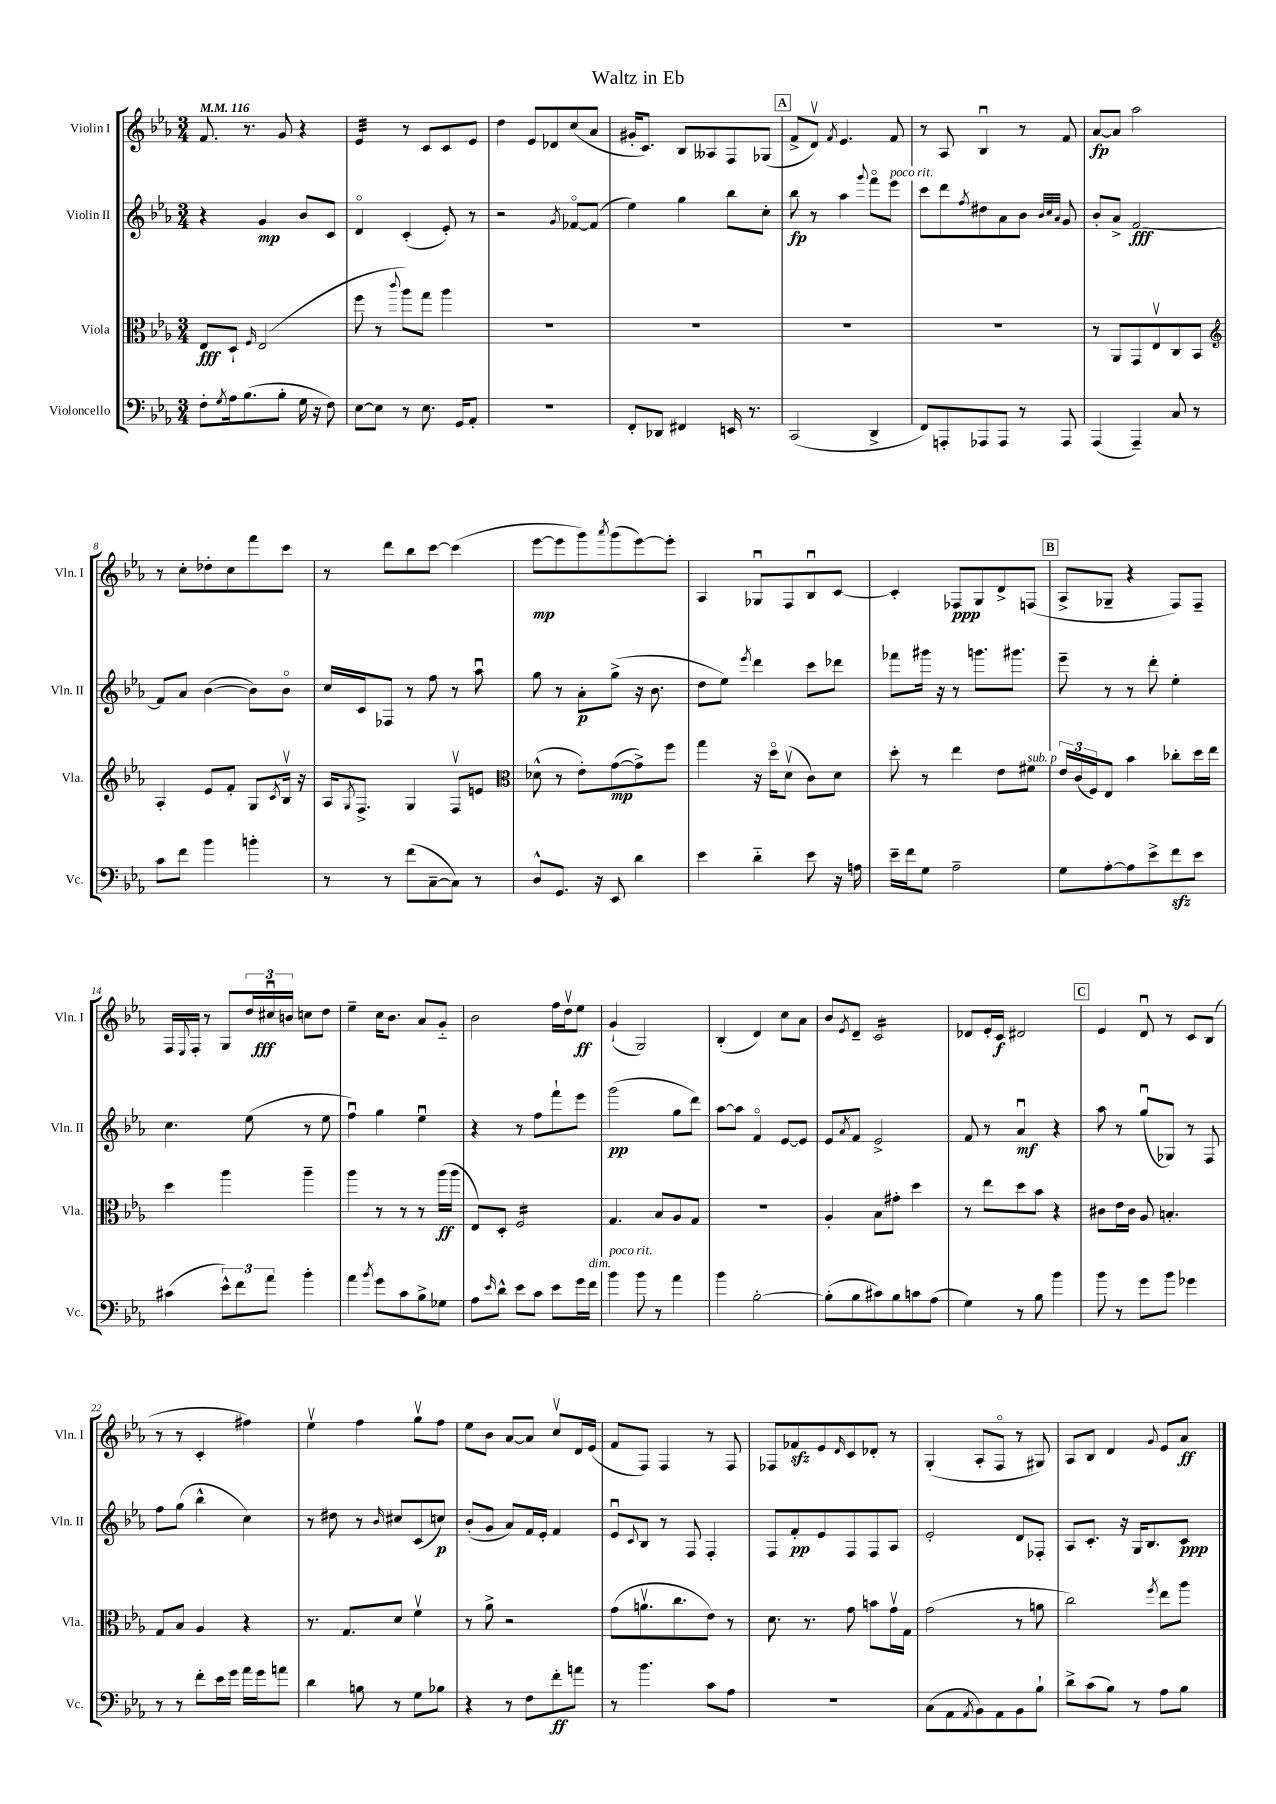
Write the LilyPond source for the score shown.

\header { title = "Waltz in Eb" }
<<
\new StaffGroup <<
\new Staff = "s0" \with { instrumentName = "Violin I" shortInstrumentName = "Vln. I" } {
    \clef treble \key ees \major \numericTimeSignature \time 3/4 \tempo 4 = 116
    f'8. r8. g'8 r4 |
    ees'4:32 r8 c'8 c'8 ees'8 |
    d''4 ees'8 des'8 c''8( aes'8 |
    gis'16-. c'8.) bes8 aeses8 f8 ges8( |
    \mark \markup { \box "A" } f'8-> d'8\upbow) \acciaccatura { f'8 } ees'4. f'8 |
    r8 aes8 bes4\downbow r8 f'8 |
    aes'8~\fp aes'8 aes''2 |
    r8 c''8-. des''8-. c''8 f'''8 c'''8 |
    r8 d'''8 bes''8 c'''8~ c'''4( |
    ees'''8~\mp ees'''8 g'''8) \acciaccatura { aes'''8 } g'''8( ees'''8~) ees'''8-. |
    aes4 ges8\downbow f8 bes8\downbow c'8~ |
    c'4-. fes8\ppp g8 d'8-> f8( |
    \mark \markup { \box "B" } aes8-> ges8-- r4 f8) f8-- |
    f16 \appoggiatura { ees8 } f16-. r8 g8 \tuplet 3/2 { d''16 cis''16\downbow\fff b'16 } c''8 d''8 |
    ees''4-- c''16 bes'8. aes'8 g'8-_ |
    bes'2 f''16 d''16\upbow ees''8\ff |
    g'4-!( g2) |
    bes4-.( d'4) c''8 aes'8 |
    bes'8 \acciaccatura { ees'8 } d'8-- c'2:16 |
    des'8 ees'16-. c'16\f dis'2 |
    \mark \markup { \box "C" } ees'4 d'8\downbow r8 c'8 bes8( |
    r8 r8 c'4-. fis''4) |
    ees''4\upbow f''4 g''8\upbow f''8 |
    ees''8 bes'8 aes'8~ aes'8 c''8\upbow d'16 ees'16( |
    f'8 f8) f4 r8 f8 |
    fes8 fes'8\sfz ees'8 \grace { d'16 } c'8 des'8-. r8 |
    g4-.( aes8-. f8\flageolet r8 gis8) |
    aes8 bes8 d'4 \appoggiatura { g'8 } ees'8 aes'8\ff \bar "|." |
}
\new Staff = "s1" \with { instrumentName = "Violin II" shortInstrumentName = "Vln. II" } {
    \clef treble \key ees \major \numericTimeSignature \time 3/4
    r4 g'4\mp bes'8 c'8 |
    d'4\flageolet c'4-.( ees'8-.) r8 |
    r2 \acciaccatura { g'8 } fes'8~\flageolet fes'8( |
    ees''4) g''4 bes''8 c''8-. |
    \mark \markup { \box "A" } bes''8\fp r8 aes''4 \appoggiatura { g'''8 } f'''8\flageolet ees'''8^\markup { \italic "poco rit." } |
    c'''8 d'''8 \acciaccatura { f''8 } dis''8 aes'8 bes'8 \grace { bes'32 c''32 aes'32 } g'8 |
    bes'8-. aes'8-> f'2~\fff |
    f'8 aes'8 bes'4~( bes'8) bes'8\flageolet |
    c''16 c'16 fes8 r8 f''8 r8 aes''8\downbow |
    g''8 r8 aes'8-.\p g''8->( r16 bes'8. |
    d''8 ees''8) \acciaccatura { ees'''8 } d'''4 c'''8 des'''8 |
    fes'''8 gis'''16 r16 r8 g'''8. gis'''8. |
    \mark \markup { \box "B" } ees'''8-- r8 r8 d'''8-. ees''4-. |
    c''4. ees''8( r8 ees''8 |
    f''4\downbow) g''4 ees''4\downbow |
    r4 r8 f''8 f'''8-! ees'''8 |
    g'''2\pp( g''8 d'''8) |
    aes''8~ aes''8 f'4\flageolet ees'8~ ees'8 |
    ees'8 \acciaccatura { aes'8 } f'8 ees'2-> |
    f'8 r8 aes'4\downbow\mf r4 |
    \mark \markup { \box "C" } aes''8 r8 g''8\downbow( ges8) r8 f8 |
    f''8 g''8( bes''4-^ c''4) |
    r8 dis''8 r8 \grace { bes'16 } cis''8 c'8( c''8\p) |
    bes'8-.( g'8 aes'8) f'16 ees'16-. f'4 |
    ees'8\downbow \appoggiatura { c'8 } bes8 r8 f8 f4-. |
    f8 f'8-.\pp ees'8 f8 f8 aes8 |
    ees'2-. d'8 fes8-. |
    aes8 c'8.-. r16 g16 bes8. c'8\ppp \bar "|." |
}
\new Staff = "s2" \with { instrumentName = "Viola" shortInstrumentName = "Vla." } {
    \clef alto \key ees \major \numericTimeSignature \time 3/4
    ees8\fff d8-! \grace { f16 } ees2( |
    f''8 r8 \appoggiatura { c'''8 } aes''8) g''8 aes''4 |
    R2. |
    R2. |
    \mark \markup { \box "A" } R2. |
    R2. |
    r8 aes,8 g,8 ees8\upbow c8 bes,8 |
    \clef treble aes4-. ees'8 f'8-. g8 \acciaccatura { c'8 } bes16\upbow r16 |
    aes16 \acciaccatura { g8 } f8.-> g4 f8\upbow e'8 |
    \clef alto des'8-^( r8 ees'8-.) g'8~\mp( g'8->) f''8 |
    g''4 r16 d''16\flageolet d'8\upbow( c'8) d'8 |
    d''8-. r8 ees''4 ees'8 fis'8^\markup { \italic "sub. p" } |
    \mark \markup { \box "B" } \tuplet 3/2 { ees'16 c'16( f16) } ees8 bes'4 ces''8-. d''16 ees''16 |
    d''4 aes''4 aes''4-- |
    aes''4 r8 r8 r8 aes''16\ff( aes''16 |
    ees8) d8-. f2:16 |
    g4. bes8 aes8 g8 |
    R2. |
    aes4-. bes8 gis'8-. d''4 |
    r8 ees''8 d''8 bes'8 r4 |
    \mark \markup { \box "C" } cis'8 ees'16 cis'16 aes8 b4.-. |
    g8 bes8 aes4 r4 |
    r8. g8. d'8 f'4\upbow |
    r8 aes'8-> r2 |
    g'8( a'8.\upbow c''8. ees'8) r8 |
    d'8. r8. g'8 b'8 g'16\upbow g16 |
    g'2( r8 a'8 |
    c''2) \acciaccatura { f''8 } ees''8 aes''8 \bar "|." |
}
\new Staff = "s3" \with { instrumentName = "Violoncello" shortInstrumentName = "Vc." } {
    \clef bass \key ees \major \numericTimeSignature \time 3/4
    f8-. \acciaccatura { g8 } aes16 bes8.( bes8-. g16 r16 f8) |
    ees8~ ees8 r8 ees8. g,16 aes,8-. |
    R2. |
    f,8-. des,8 fis,4 e,16 r8. |
    \mark \markup { \box "A" } c,2( d,4-> |
    f,8) a,,8-. aes,,8 aes,,8 r8 aes,,8 |
    aes,,4( aes,,4--) c8 r8 |
    c'8 f'8 bes'4 b'4-. |
    r8 r8 f'8( c8~-- c8) r8 |
    d8-^ g,8. r16 ees,8 d'4 |
    ees'4 d'4-_ ees'8 r16 a16 |
    ees'16-- f'16 g8 aes2-- |
    \mark \markup { \box "B" } g8 aes8~-. aes8 ees'8-> f'8\sfz ees'8 |
    cis'4( \tuplet 3/2 { ees'8-^) f'8 aes'8 } bes'4-. |
    aes'4 \acciaccatura { bes'8 } g'8 c'8 bes8-> ges8 |
    aes8 \grace { ees'16 } d'8-^ ees'8 c'8 ees'8 g'16 f'16^\markup { \italic "dim." } |
    bes'4^\markup { \italic "poco rit." } bes'8 r8 aes'4 |
    bes'4 bes2~-. |
    bes8-.( bes8 cis'8) bes8 c'8 aes8( |
    g4) r8 bes8 bes'4 |
    \mark \markup { \box "C" } bes'8 r8 g'8 bes'8 ges'4 |
    r8 r8 f'8-. ees'16 g'16 aes'16 g'16 a'8 |
    d'4 b8 r8 g8 bes8 |
    r4 r8 f8 f'8-.\ff a'8 |
    r8 bes'4. c'8 aes8 |
    R2. |
    c8( aes,8 \acciaccatura { aes,8 } bes,8) aes,8 bes,8 bes8-! |
    d'8-> c'8( bes8) r8 aes8 bes8 \bar "|." |
}
>>
>>
